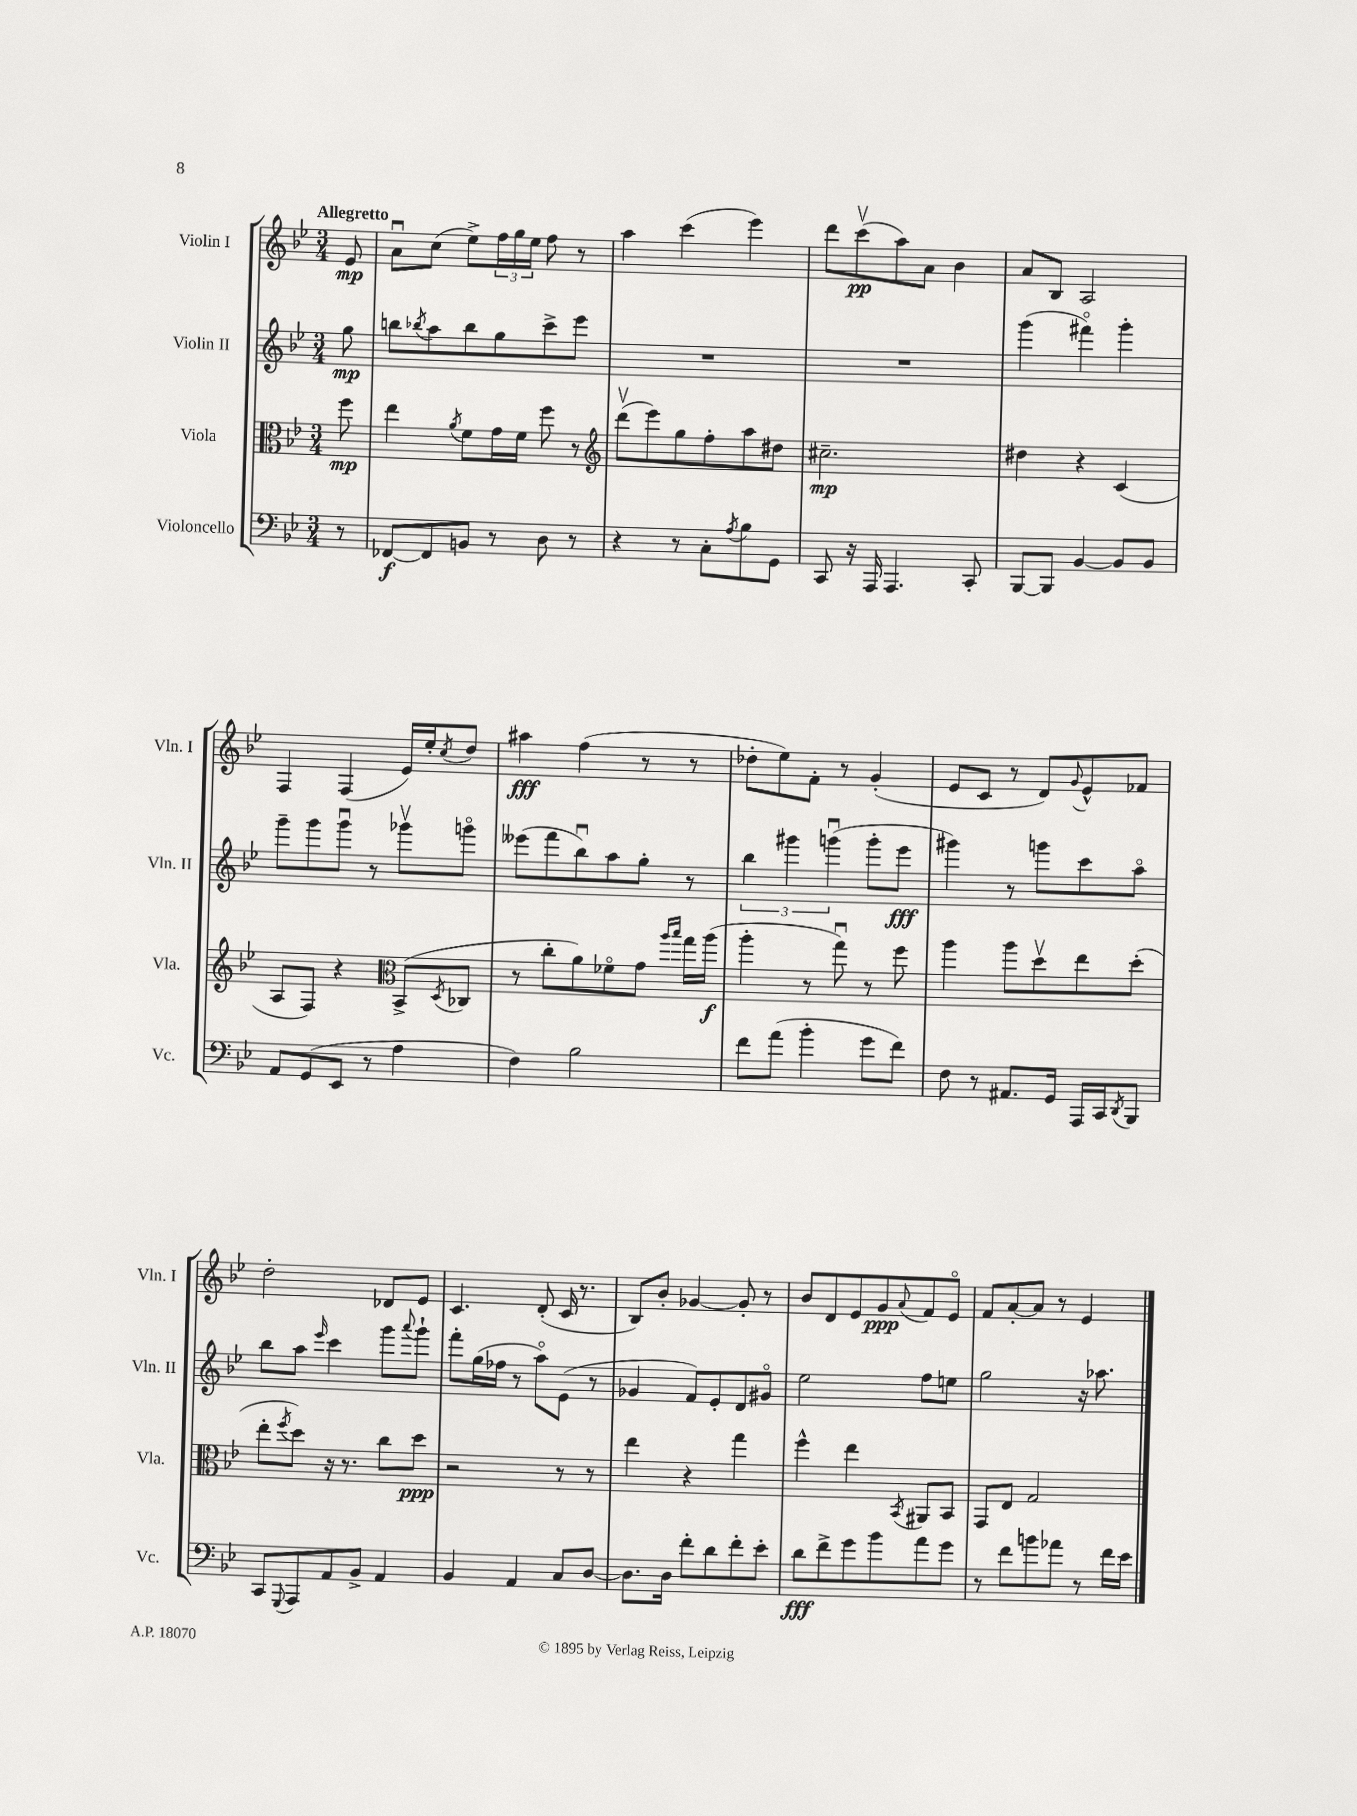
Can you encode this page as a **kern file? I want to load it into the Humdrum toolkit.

**kern	**dynam	**kern	**dynam	**kern	**dynam	**kern	**dynam
*part4	*part4	*part3	*part3	*part2	*part2	*part1	*part1
*staff4	*staff4	*staff3	*staff3	*staff2	*staff2	*staff1	*staff1
*I"Violoncello	*	*I"Viola	*	*I"Violin II	*	*I"Violin I	*
*I'Vc.	*	*I'Vla.	*	*I'Vln. II	*	*I'Vln. I	*
*clefF4	*	*clefC3	*	*clefG2	*	*clefG2	*
*k[b-e-]	*	*k[b-e-]	*	*k[b-e-]	*	*k[b-e-]	*
*M3/4	*	*M3/4	*	*M3/4	*	*M3/4	*
=	=	=	=	=	=	=	=
!	!	!	!	!	!	!LO:TX:a:B:t=Allegretto	!
8r	.	8ff\	mp	8gg\	mp	8e-/	mp
=1	=1	=1	=1	=1	=1	=1	=1
[8FF-X/L	f	4ee-\	.	8bbn\L	.	8au\L	.
.	.	.	.	8qbb-X/	.	.	.
8FF-/]	.	.	.	8aa\	.	(8cc\J	.
.	.	8qa/	.	.	.	.	.
8BBn/J	.	8f\L	.	8bb-\	.	8ee-^\L)	.
8r	.	16g\L	.	8gg\	.	24ff\L	.
.	.	.	.	.	.	24gg\	.
.	.	16f\JJ	.	.	.	.	.
.	.	.	.	.	.	24ee-\JJ	.
8D\	.	8ff\	.	8ccc^\	.	8ff\	.
8r	.	8r	.	8eee-\J	.	8r	.
=2	=2	=2	=2	=2	=2	=2	=2
*	*	*clefG2	*	*	*	*	*
4r	.	(8dddv\L	.	2.r	.	4aa\	.
.	.	8eee-\)	.	.	.	.	.
8r	.	8gg\	.	.	.	(4ccc\	.
8C'\L	.	8ff'\	.	.	.	.	.
8qA/	.	.	.	.	.	.	.
8B-\	.	8aa\	.	.	.	4eee-\)	.
8GG\J	.	8dd#X\J	.	.	.	.	.
=3	=3	=3	=3	=3	=3	=3	=3
8CC/	.	2.cc#X~\	mp	2.r	.	8ddd\L	.
16r	.	.	.	.	.	(8cccv\	pp
16AAA/	.	.	.	.	.	.	.
4.AAA/	.	.	.	.	.	8aa\)	.
.	.	.	.	.	.	8a\J	.
.	.	.	.	.	.	4b-\	.
8CC'/	.	.	.	.	.	.	.
=4	=4	=4	=4	=4	=4	=4	=4
[8BBB-/L	.	4dd#X\	.	(4ggg\	.	8a/L	.
8BBB-/J]	.	.	.	.	.	8B-/J	.
[4BB-/	.	4r	.	4fff#X\)	.	2A/	.
8BB-/L]	.	(4c/	.	4ggg'\	.	.	.
8BB-/J	.	.	.	.	.	.	.
!!LO:LB:g=z
=5	=5	=5	=5	=5	=5	=5	=5
8AA/L	.	8A/L	.	8ggg~\L	.	4F/	.
(8GG/	.	8F/J)	.	8ggg\	.	.	.
8EE-/J	.	4r	.	8gggu\J	.	(4F/	.
8r	.	.	.	8r	.	.	.
*	*	*clefC3	*	*	*	*	*
4A\	.	(8BB-^/L	.	8ggg-Xv\L	.	16e-/LL)	.
.	.	.	.	.	.	16ee-'/J	.
.	.	8qD/	.	.	.	8qcc/	.
.	.	8C-X/J	.	8gggn\J	.	8dd/J	.
=6	=6	=6	=6	=6	=6	=6	=6
4F\)	.	8r	.	(8eee--X\L	.	4aa#X\	fff
.	.	8cc'\L	.	8fff\	.	.	.
2B-\	.	8a\)	.	8bb-u\)	.	(4ff\	.
.	.	8f-X\	.	8aa\	.	.	.
.	.	8g\J	.	8gg'\J	.	8r	.
.	.	16qqaa/LL	.	.	.	.	.
.	.	16qqbb-/JJ	.	.	.	.	.
.	.	16gg\LL	.	8r	.	8r	.
.	.	(16aa\JJ	f	.	.	.	.
=7	=7	=7	=7	=7	=7	=7	=7
8f\L	.	4aa'\	.	6bb-\	.	8dd-X'\L	.
(8a\J	.	.	.	.	.	8ee-\)	.
.	.	.	.	6ggg#X\	.	.	.
4b-'\	.	8r	.	.	.	8f'\J	.
.	.	.	.	(6gggnu\	.	.	.
.	.	8ggu\)	.	.	.	8r	.
8g\L	.	8r	.	8ggg'\L	.	(4g'/	.
8f\J)	.	8ff\	.	8eee-\J	fff	.	.
=8	=8	=8	=8	=8	=8	=8	=8
8F\	.	4aa\	.	4ggg#X\)	.	8e-/L	.
8r	.	.	.	.	.	8c/J	.
8.AA#X/L	.	8aa\L	.	8r	.	8r	.
.	.	8ddv\	.	8gggn\L	.	8d/L)	.
16GG/Jk	.	.	.	.	.	.	.
.	.	.	.	.	.	8qqg/	.
16AAA/LL	.	8ee-\	.	8ccc\	.	8e-^^/	.
16CC/J	.	.	.	.	.	.	.
8qDD/	.	.	.	.	.	.	.
8BBB-/J	.	(8dd'\J	.	8aa\J	.	8f-X/J	.
!!LO:LB:g=z
=9	=9	=9	=9	=9	=9	=9	=9
8CC/L	.	8ee-'\L	.	8bb-\L	.	2dd'\	.
8qqGGG/	.	8qff/	.	.	.	.	.
8AAA/	.	8dd\J)	.	8aa\J	.	.	.
.	.	.	.	16qqeee-/	.	.	.
8AA/	.	16r	.	4ccc\	.	.	.
.	.	8.r	.	.	.	.	.
8BB-^/J	.	.	.	.	.	.	.
4AA/	.	8cc\L	.	8ggg\L	.	8d-X/L	.
.	.	.	.	8qqaaa/	.	.	.
.	.	8dd\J	ppp	8ggg`\J	.	8e-/J	.
=10	=10	=10	=10	=10	=10	=10	=10
4BB-/	.	2r	.	8fff'\L	.	4.c/	.
.	.	.	.	(16gg\L	.	.	.
.	.	.	.	16ff-X\JJ	.	.	.
4AA/	.	.	.	8r	.	.	.
.	.	.	.	8aa\L)	.	(8d'/	.
8C/L	.	8r	.	(8e-\J	.	16c/	.
.	.	.	.	.	.	8.r	.
[8D/J	.	8r	.	8r	.	.	.
=11	=11	=11	=11	=11	=11	=11	=11
8.D\L]	.	4ee-\	.	4g-X/	.	8B-/L)	.
.	.	.	.	.	.	8b-'/J	.
16D\Jk	.	.	.	.	.	.	.
8f'\L	.	4r	.	8f/L)	.	[4g-X/	.
8d\	.	.	.	8e-'/	.	.	.
8f'\	.	4gg\	.	8d/	.	8g-'/]	.
8e-'\J	.	.	.	8g#X/J	.	8r	.
=12	=12	=12	=12	=12	=12	=12	=12
8d\L	fff	4ff^^\	.	2ee-\	.	8b-/L	.
8f^\	.	.	.	.	.	8d/	.
8g\	.	4ee-\	.	.	.	8e-/	.
8b-\	.	.	.	.	.	8g/	ppp
.	.	8qBB-/	.	.	.	8qqa/	.
8a\	.	8AA#X/L	.	8ff\L	.	8f/	.
8g\J	.	8BB-/J	.	8een\J	.	8e-/J	.
=13	=13	=13	=13	=13	=13	=13	=13
8r	.	8GG/L	.	2gg\	.	8f/L	.
8f\L	.	8E-/J	.	.	.	[8a'/	.
8bn\	.	2G/	.	.	.	8a/J]	.
8a-X\J	.	.	.	.	.	8r	.
8r	.	.	.	16r	.	4e-/	.
.	.	.	.	8.aa-X\	.	.	.
16f\LL	.	.	.	.	.	.	.
16e-\JJ	.	.	.	.	.	.	.
==	==	==	==	==	==	==	==
*-	*-	*-	*-	*-	*-	*-	*-
